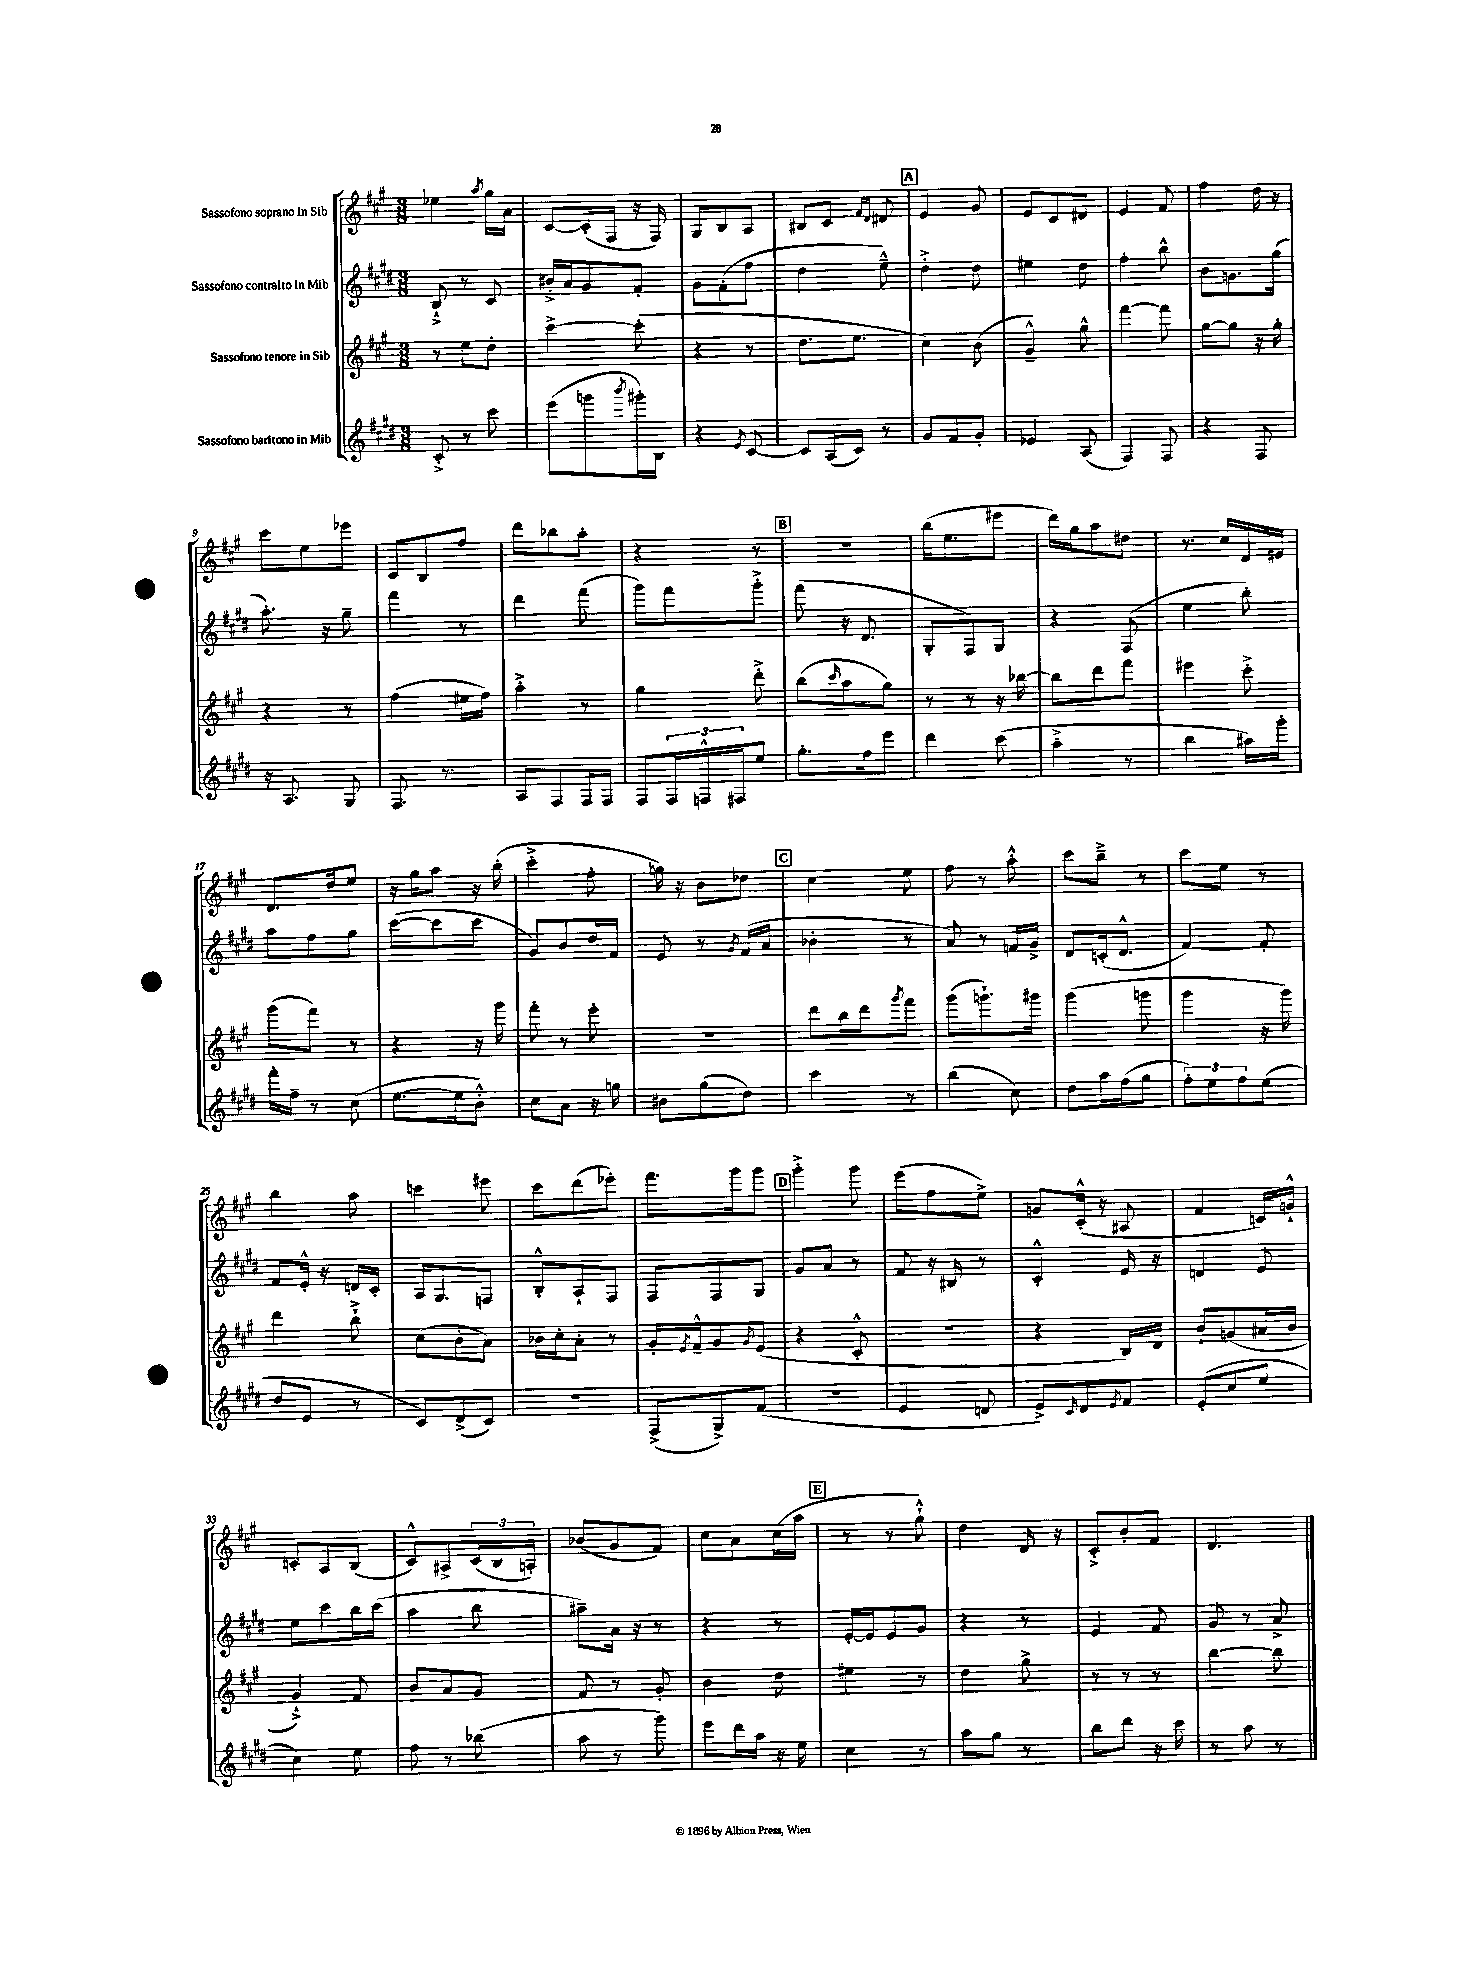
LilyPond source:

<<
\new StaffGroup <<
\new Staff = "s0" \with { instrumentName = "Sassofono soprano in Sib" } {
    \clef treble \key a \major \numericTimeSignature \time 3/8
    ees''4 \acciaccatura { a''8 } gis''16 a'16 |
    cis'8~ cis'16-.( fis16 r16 fis16) |
    gis8 b8 a8 |
    bis8 cis'8 \grace { fis'16 d'16 } dis'8 |
    \mark \markup { \box "A" } e'4 gis'8 |
    e'8 cis'8 dis'8 |
    e'4 fis'8 |
    fis''4 d''16 r16 |
    cis'''8 e''8 ees'''8 |
    cis'8 b8 fis''8 |
    d'''8 bes''8 a''8-. |
    r4 r8 |
    \mark \markup { \box "B" } R4. |
    b''16( e''8. eis'''8 |
    d'''16) gis''16 a''8 dis''8 |
    r8. cis''16 d'16 eis'16 |
    d'8. d''16 e''8 |
    r16 gis''16 a''8 r16 b''16-.( |
    cis'''4-.-> fis''8-. |
    g''16) r16 b'8 des''8 |
    \mark \markup { \box "C" } cis''4 e''8 |
    fis''8 r8 a''8-.-^ |
    cis'''8 b''8---> r8 |
    cis'''8 e''8 r8 |
    b''4 a''8 |
    c'''4 eis'''8 |
    cis'''8 d'''8( ees'''8-.) |
    fis'''8. gis'''16 gis'''8 |
    \mark \markup { \box "D" } gis'''4-.-> gis'''8 |
    e'''8( fis''8 e''8->) |
    g'8 cis'16-.-^( r16 ais8 |
    fis'4 c'16) g'16-!-^ |
    c'8-. a8 b8( |
    cis'8-^) ais8-> \tuplet 3/2 { cis'16( b16 a16-.) } |
    bes'8( gis'8 fis'8) |
    cis''8 a'8 cis''16( a''16 |
    \mark \markup { \box "E" } r8 r8 gis''8-!-^) |
    d''4 d'16 r16 |
    cis'8-.-> b'8-. fis'8 |
    d'4. \bar "|." |
}
\new Staff = "s1" \with { instrumentName = "Sassofono contralto in Mib" } {
    \clef treble \key e \major \numericTimeSignature \time 3/8
    b8-!-> r8 cis'8 |
    bis'16-.-> a'16 gis'8 fis'8-. |
    gis'8 fis'8-.( fis''8 |
    dis''4 e''8---^) |
    \mark \markup { \box "A" } dis''4-.-> dis''8 |
    eis''4 dis''8 |
    fis''4-. b''8-^ |
    b'8 g'8. gis''16( |
    a''8.-.) r16 gis''8-- |
    fis'''4 r8 |
    dis'''4 fis'''8( |
    gis'''8) fis'''8 gis'''8-.-> |
    \mark \markup { \box "B" } fis'''8( r16 dis'8. |
    gis8-. fis8) gis8 |
    r4 fis8( |
    e''4 b''8-.) |
    a''8 fis''8 gis''8 |
    cis'''8~( cis'''8 cis'''8 |
    gis'8) b'8 dis''16 fis'16 |
    e'8 r8 \acciaccatura { gis'8 } fis'16( a'16 |
    \mark \markup { \box "C" } bes'4-. r8 |
    a'8) r8 f'16 gis'16-> |
    dis'8 c'16-.( dis'8.-^ |
    fis'4~) fis'8-. |
    fis'8 e'16-.-^ r16 d'16 cis'16-. |
    a16 gis8. f8 |
    b8-.-^ a8-! fis8 |
    fis8 fis8 gis8 |
    \mark \markup { \box "D" } gis'8 a'8 r8 |
    fis'8 r16 bis16 r8 |
    cis'4-.-^ e'16 r16 |
    d'4 e'8 |
    e''8 cis'''8 b''16 cis'''16( |
    a''4 b''8 |
    ais''8--) a'16 r16 r8 |
    r4 r8 |
    \mark \markup { \box "E" } e'16~-. e'16 e'8 gis'8 |
    r4 r8 |
    e'4 fis'8 |
    gis'8 r8 a'8-> \bar "|." |
}
\new Staff = "s2" \with { instrumentName = "Sassofono tenore in Sib" } {
    \clef treble \key a \major \numericTimeSignature \time 3/8
    r8 e''8 d''8-. |
    cis'''4~-> cis'''8-.( |
    r4 r8 |
    d''8. e''8. |
    \mark \markup { \box "A" } cis''4) b'8( |
    gis'4---^) gis''8-^ |
    fis'''4~ fis'''8 |
    gis''8~ gis''8 r16 gis''16-. |
    r4 r8 |
    fis''4( eis''16 fis''16) |
    a''4-.-> r8 |
    gis''4 d'''8-.-> |
    \mark \markup { \box "B" } b''8( \grace { cis'''16 } a''8 gis''8) |
    r8 r8 r16 bes''16~ |
    bes''8 d'''8 fis'''8 |
    eis'''4 cis'''8-.-> |
    gis'''8( fis'''8) r8 |
    r4 r16 gis'''16 |
    fis'''8-. r8 e'''8-. |
    r4. |
    \mark \markup { \box "C" } d'''8 b''16 d'''16 \acciaccatura { gis'''8 } fis'''8 |
    gis'''8( g'''8.-!) gis'''16 |
    gis'''4( g'''8 |
    gis'''4 r16 gis'''16) |
    d'''4 b''8-!-> |
    cis''8( b'8-. a'8) |
    bes'16 cis''16-. a'8-. r8 |
    gis'16-. \acciaccatura { e'8 } fis'16---^ gis'8 \acciaccatura { gis'8 } e'8( |
    \mark \markup { \box "D" } r4 cis'8-.-^ |
    R4. |
    r4 b16) d'16 |
    b'8-! g'8( ais'16 b'16 |
    gis'4-!->) fis'8 |
    b'8 a'8 gis'8 |
    fis'8 r8 gis'8-. |
    b'4 d''8 |
    \mark \markup { \box "E" } eis''4 r8 |
    d''4 gis''8-> |
    r8 r8 r8 |
    b''4~ b''8 \bar "|." |
}
\new Staff = "s3" \with { instrumentName = "Sassofono baritono in Mib" } {
    \clef treble \key e \major \numericTimeSignature \time 3/8
    cis'8-.-> r8 cis'''8 |
    e'''8( g'''8 \acciaccatura { b'''8 } gis'''16-.) b16 |
    r4 \acciaccatura { e'8 } cis'8~ |
    cis'8 a16( cis'16) r8 |
    \mark \markup { \box "A" } gis'8 fis'8 gis'8-. |
    ees'4 a8( |
    fis4) fis8 |
    r4 fis8 |
    r16 a8. gis8 |
    fis8. r8. |
    a8 fis8 fis16 fis16 |
    fis8 \tuplet 3/2 { fis16 f16-^ fis16 } e''8 |
    \mark \markup { \box "B" } gis''8.-. fis''16 e'''8 |
    dis'''4 cis'''8( |
    a''4-.-> r8 |
    b''4 ais''16) gis'''16-. |
    fis'''16-. fis''16-- r8 cis''8( |
    e''8.~ e''16 b'8-.-^) |
    cis''8 a'8 r16 g''16 |
    bis'8 gis''8( dis''8) |
    \mark \markup { \box "C" } cis'''4 r8 |
    b''4( cis''8) |
    dis''8 a''16 fis''16( gis''8 |
    \tuplet 3/2 { fis''8-.) e''8 fis''8 } e''8( |
    dis''8 e'8 r8 |
    cis'8) dis'8->( cis'8) |
    R4. |
    fis8->( gis8->) fis'8( |
    \mark \markup { \box "D" } R4. |
    e'4 d'8 |
    e'8->) \grace { cis'16 } dis'8 \acciaccatura { e'8 } fis'8 |
    e'8-.( cis''8 e''8 |
    cis''4) e''8 |
    fis''8 r8 bes''8( |
    a''8 r8 gis'''8) |
    e'''8 dis'''16 a''16 r16 e''16 |
    \mark \markup { \box "E" } cis''4 r8 |
    a''8 gis''8 r8 |
    b''8 dis'''8 r16 cis'''16 |
    r8 a''8 r8 \bar "|." |
}
>>
>>
